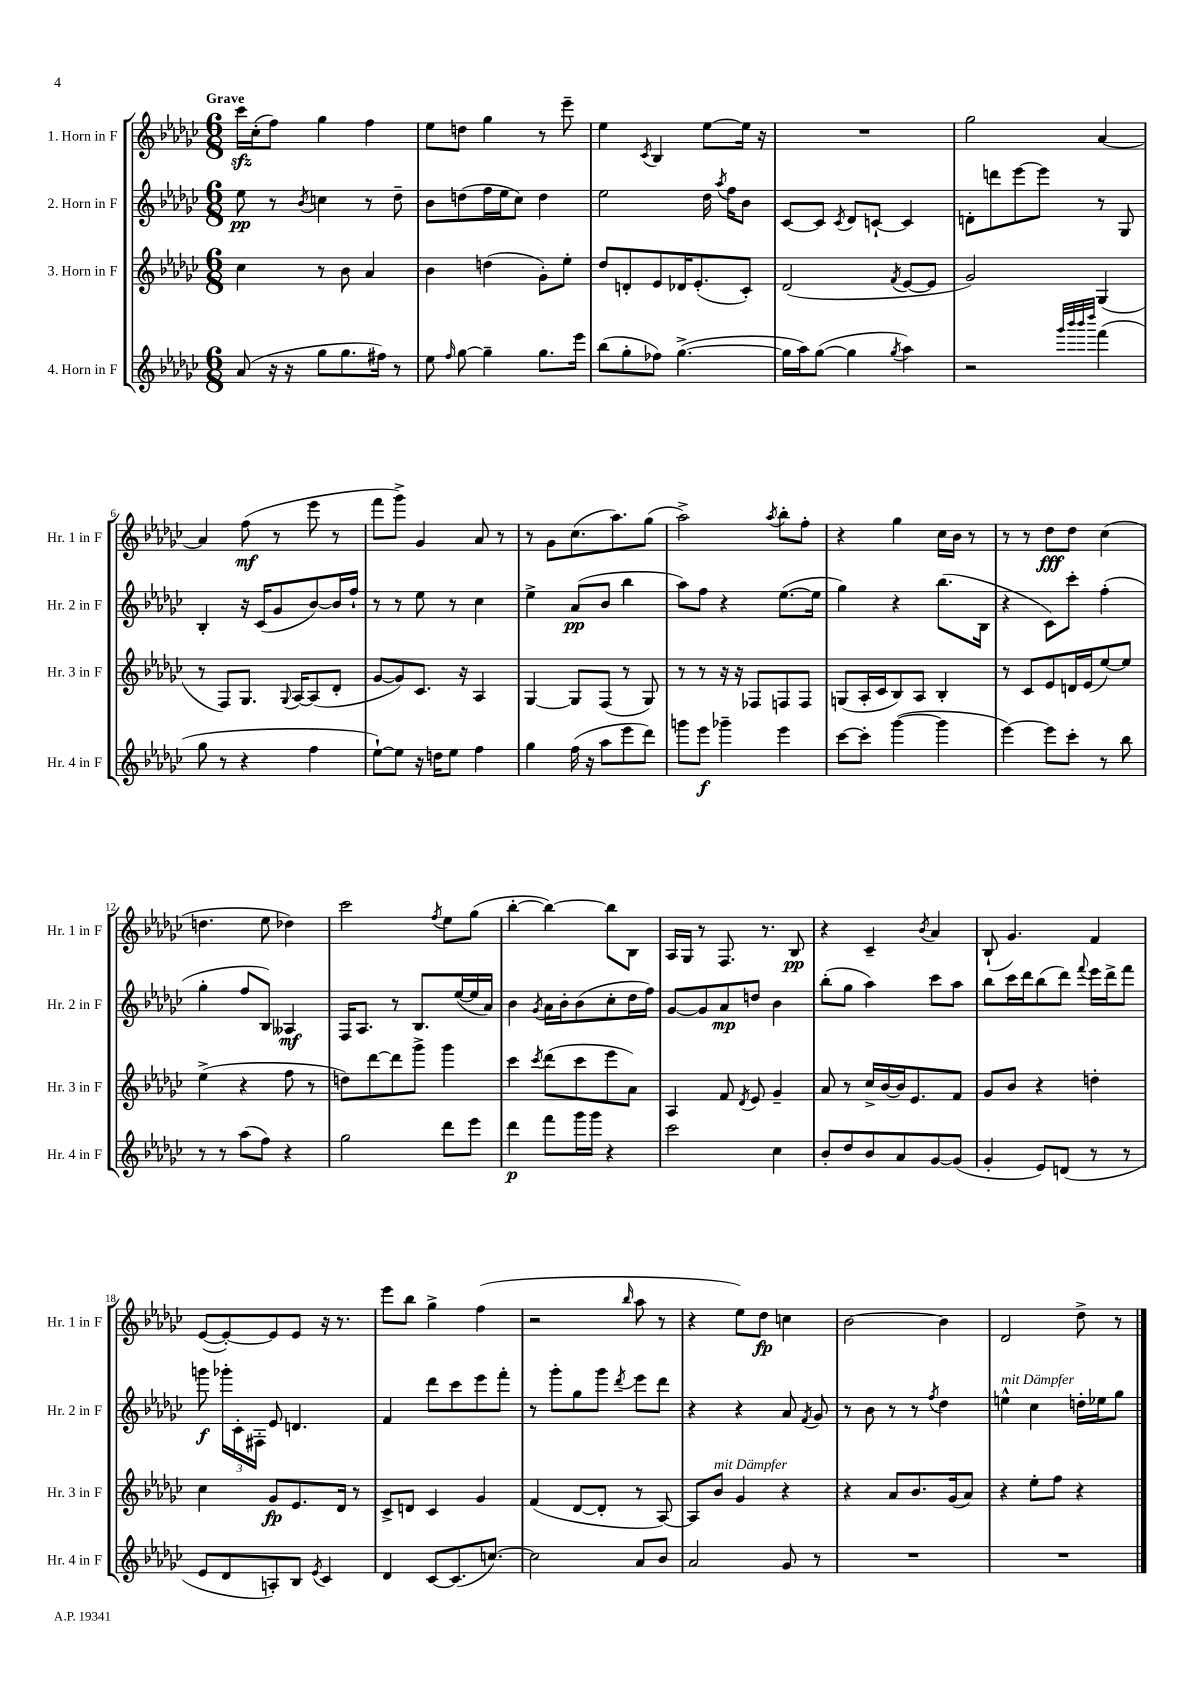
<<
\new StaffGroup <<
\new Staff = "s0" \with { instrumentName = "1. Horn in F" shortInstrumentName = "Hr. 1 in F" } {
    \clef treble \key ges \major \numericTimeSignature \time 6/8 \tempo "Grave"
    \autoBeamOff ces'''16[\sfz ces''16-.( f''8]) ges''4 f''4 |
    ees''8[ d''8] ges''4 r8 ees'''8-- |
    ees''4 \acciaccatura { ces'8 } bes4 ees''8[~ ees''16] r16 |
    R2. |
    ges''2 aes'4~ |
    aes'4 f''8\mf( r8 ees'''8 r8 |
    f'''8[ ges'''8]->) ges'4 aes'8 r8 |
    r8 ges'8[ ces''8.( aes''8.) ges''8]( |
    aes''2->) \acciaccatura { aes''8 } bes''8[-. f''8]-. |
    r4 ges''4 ces''16[ bes'16] r8 |
    r8 r8 des''8[\fff des''8] ces''4( |
    d''4. ees''8 des''4) |
    ces'''2 \acciaccatura { f''8 } ees''8[ ges''8]( |
    bes''4~-. bes''4~) bes''8[ bes8] |
    aes16[ ges16] r8 f8. r8. bes8\pp |
    r4 ces'4-- \acciaccatura { bes'8 } aes'4 |
    bes8-!( ges'4.) f'4 |
    ees'8[~( ees'8~-.) ees'8 ees'8] r16 r8. |
    ees'''8[ bes''8] ges''4-> f''4( |
    r2 \grace { bes''16 } aes''8 r8 |
    r4 ees''8[) des''8]\fp c''4 |
    bes'2~ bes'4 |
    des'2 des''8-> r8 \bar "|." |
}
\new Staff = "s1" \with { instrumentName = "2. Horn in F" shortInstrumentName = "Hr. 2 in F" } {
    \clef treble \key ges \major \numericTimeSignature \time 6/8
    \autoBeamOff ees''8\pp r8 \acciaccatura { bes'8 } c''4 r8 des''8-- |
    bes'8[ d''8( f''16 ees''16 ces''8]) d''4 |
    ees''2 des''16 \acciaccatura { aes''8 } f''16[ bes'8] |
    ces'8[~ ces'8] \acciaccatura { ces'8 } des'8[ c'8]~-! c'4 |
    d'8[-. d'''8 ees'''8~ ees'''8] r8 ges8 |
    bes4-. r16 ces'16[( ges'8 bes'8~) bes'16 f''16]-! |
    r8 r8 ees''8 r8 ces''4 |
    ees''4-> aes'8[\pp( bes'8] bes''4 |
    aes''8[) f''8] r4 ees''8.[~( ees''16] |
    ges''4) r4 bes''8.[( bes16] |
    r4 ces'8[) ces'''8]-. f''4-.( |
    ges''4-. f''8[ bes8]) aeses4\mf |
    f16[ aes8.] r8 bes8.[ ees''16~( ees''16 aes'16]) |
    bes'4 \acciaccatura { ges'8 } aes'16[ bes'16-. bes'8( ces''8-. des''16 f''16]) |
    ges'8[~ ges'8 aes'8\mp d''8] bes'4 |
    bes''8[-.( ges''8] aes''4) ces'''8[ aes''8] |
    bes''8[ ces'''16 des'''16 bes''8( des'''8]) \appoggiatura { f'''8 } ees'''16[ des'''16-> f'''8] |
    g'''8\f \tuplet 3/2 { ges'''16[-. ces'16-. fis16]-. } ees'8 d'4. |
    f'4 des'''8[ ces'''8 ees'''8 f'''8]-. |
    r8 ges'''8[-. ges''8 ges'''8] \acciaccatura { des'''8 } ees'''8[ des'''8] |
    r4 r4 aes'8 \acciaccatura { f'8 } ges'8 |
    r8 bes'8 r8 r8 \acciaccatura { f''8 } des''4 |
    e''4-^^\markup { \italic "mit Dämpfer" } ces''4 d''16[-. ees''16 ges''8] \bar "|." |
}
\new Staff = "s2" \with { instrumentName = "3. Horn in F" shortInstrumentName = "Hr. 3 in F" } {
    \clef treble \key ges \major \numericTimeSignature \time 6/8
    \autoBeamOff ces''4 r8 bes'8 aes'4 |
    bes'4 d''4( ges'8[-.) ees''8]-. |
    des''8[ d'8-. ees'8 des'16 ees'8.-.( ces'8]-.) |
    des'2( \acciaccatura { f'8 } ees'8[~ ees'8] |
    ges'2) ges4( |
    r8 f8[) ges8.] \appoggiatura { ges8 } aes16[~ aes8( des'8]-. |
    ges'8[~ ges'8) ces'8.] r16 aes4 |
    ges4~ ges8[ f8]( r8 ges8) |
    r8 r8 r16 r16 fes8[ f8 f8] |
    g8[( aes16-. ces'16 bes8) aes8] bes4-. |
    r8 ces'8[ ees'8 d'16 ees'16( ees''8~) ees''8] |
    ees''4->( r4 f''8 r8 |
    d''8[) des'''8~ des'''8 ges'''8]-> ges'''4 |
    ces'''4 \acciaccatura { ces'''8 } des'''8[( ces'''8 ees'''8 aes'8]) |
    aes4 f'8 \acciaccatura { des'8 } ees'8 ges'4-- |
    aes'8 r8 ces''16[-> bes'16~ bes'16 ees'8. f'8] |
    ges'8[ bes'8] r4 d''4-. |
    ces''4 ges'8[\fp ees'8. des'16] r8 |
    ces'8[-> d'8] ces'4 ges'4 |
    f'4( des'8[~ des'8]-. r8 aes8~) |
    aes8[ bes'8]^\markup { \italic "mit Dämpfer" } ges'4 r4 |
    r4 aes'8[ bes'8. ges'16( aes'8]) |
    r4 ees''8[-. f''8] r4 \bar "|." |
}
\new Staff = "s3" \with { instrumentName = "4. Horn in F" shortInstrumentName = "Hr. 4 in F" } {
    \clef treble \key ges \major \numericTimeSignature \time 6/8
    \autoBeamOff aes'8( r16 r16 ges''8[ ges''8. fis''16]) r8 |
    ees''8 \grace { f''16 } ges''8~ ges''4-- ges''8.[ ees'''16] |
    bes''8[( ges''8-. fes''8]) ges''4.~->( |
    ges''16[ aes''16) ges''8]~( ges''4 \acciaccatura { ges''8 } aes''4) |
    r2 \grace { ges'''32[ bes'''32 bes'''32 des''''32] } f'''4( |
    ges''8 r8 r4 f''4 |
    ees''8[~-!) ees''8] r16 d''16[ ees''8] f''4 |
    ges''4 f''16( r16 aes''8[ ees'''8 des'''8]) |
    g'''8[ ees'''8]\f ges'''4-- ees'''4 |
    ces'''8[~ ces'''8]-. ges'''4~( ges'''4 |
    ees'''4~) ees'''8[ ces'''8]-. r8 bes''8 |
    r8 r8 aes''8[( f''8]) r4 |
    ges''2 des'''8[ ees'''8] |
    des'''4\p f'''8[ ges'''16 ges'''16] r4 |
    ces'''2 ces''4 |
    bes'8[-. des''8 bes'8 aes'8 ges'8~ ges'8]( |
    ges'4-. ees'8[) d'8]( r8 r8 |
    ees'8[ des'8 a8-.) bes8] \acciaccatura { ees'8 } ces'4 |
    des'4 ces'8[~ ces'8.( c''8.]~) |
    c''2 aes'8[ bes'8] |
    aes'2 ges'8 r8 |
    R2. |
    R2. \bar "|." |
}
>>
>>
